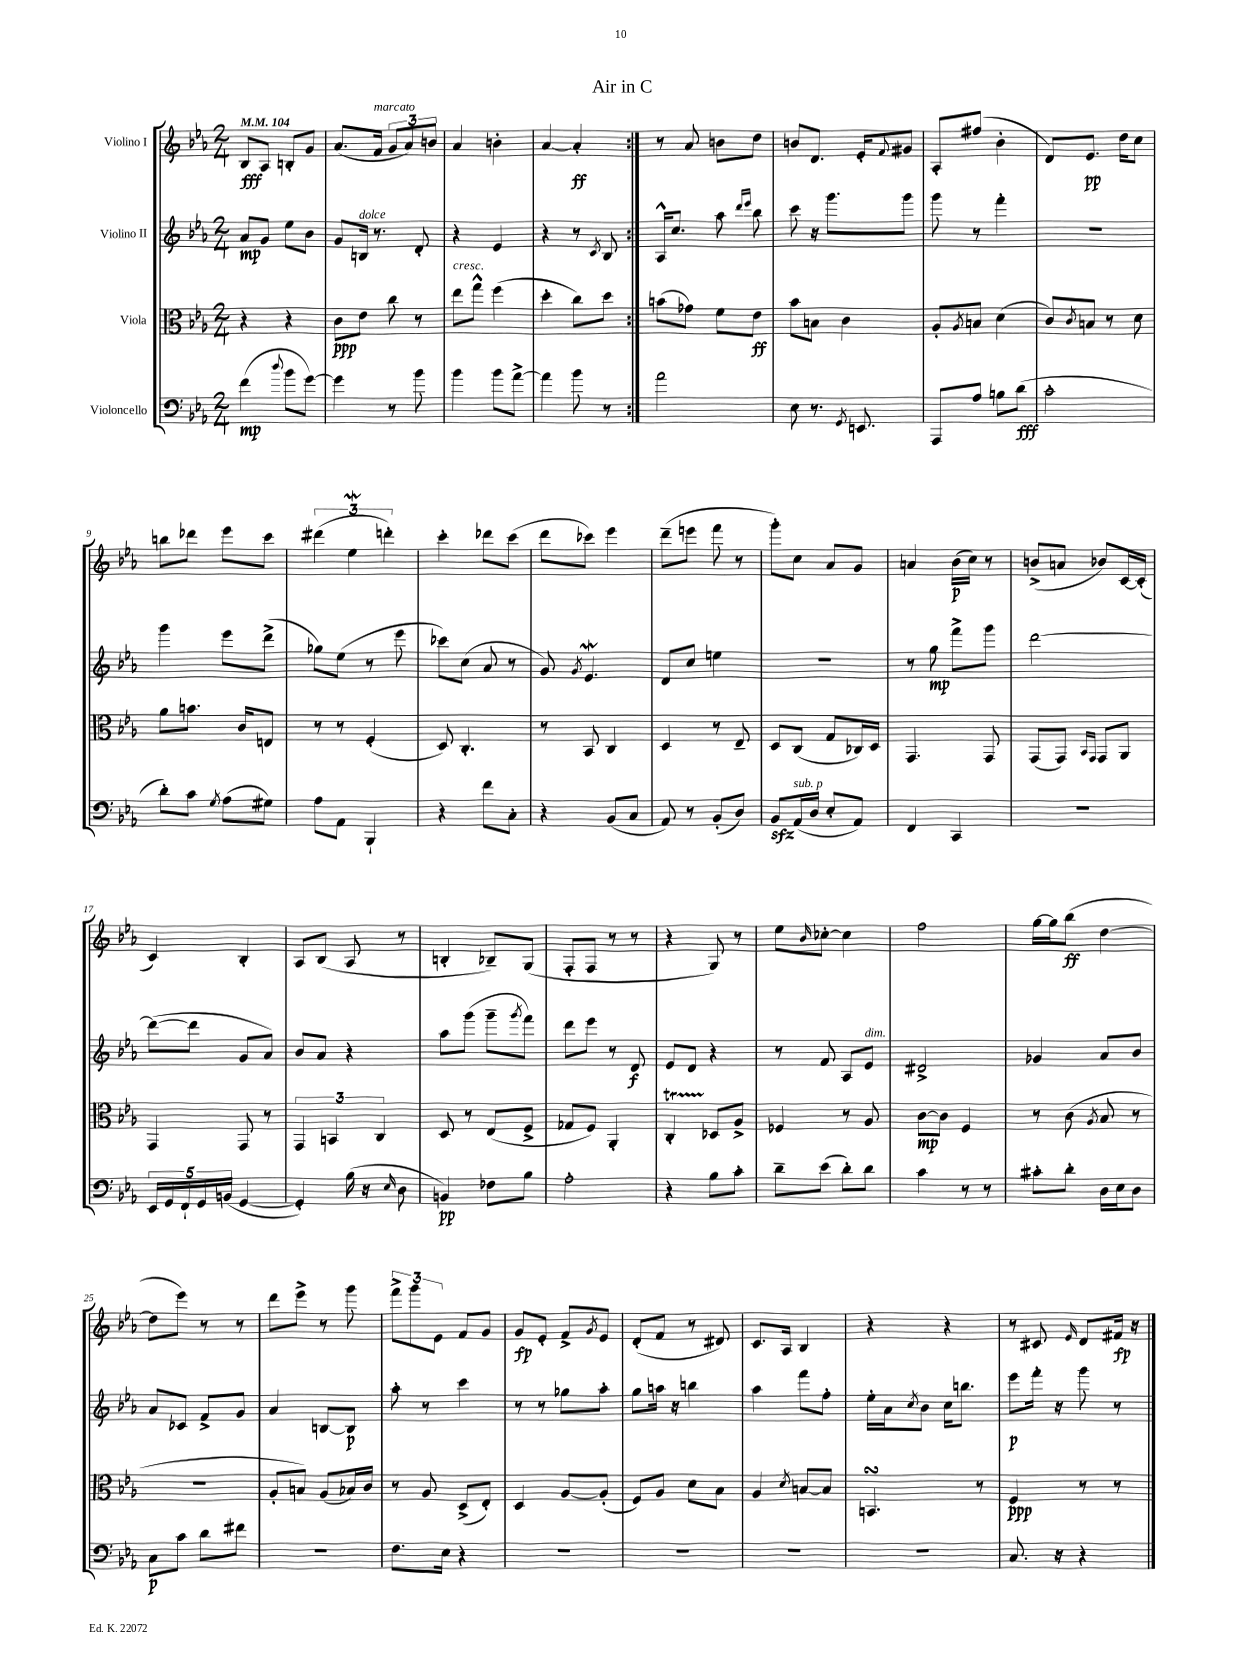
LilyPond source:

\header { title = "Air in C" }
<<
\new StaffGroup <<
\new Staff = "s0" \with { instrumentName = "Violino I" } {
    \clef treble \key ees \major \numericTimeSignature \time 2/4 \tempo 4 = 104
    \repeat volta 2 { bes8\fff aes8 b8-. g'8 |
    aes'8.( f'16^\markup { \italic "marcato" } \tuplet 3/2 { g'8 aes'8) b'8 } |
    aes'4 b'4-. |
    aes'4~ aes'4-.\ff | }
    r8 aes'8 b'8 d''8 |
    b'8 d'8. ees'16-. \appoggiatura { f'8 } gis'8 |
    aes8-. fis''8( bes'4-. |
    d'8) ees'8.\pp d''16 c''8 |
    b''8 des'''8 ees'''8 c'''8 |
    \tuplet 3/2 { dis'''4( ees''4\mordent d'''4-.) } |
    c'''4-. des'''8 c'''8( |
    d'''8 ces'''8) ees'''4 |
    d'''8--( e'''8 f'''8 r8 |
    g'''8-.) c''8 aes'8 g'8 |
    a'4 bes'16\p( c''16) r8 |
    b'8->( a'8 bes'8) c'16~ c'16-.( |
    c'4) bes4-. |
    aes8 bes8( aes8 r8 |
    b4-. bes8--) g8( |
    f8-. f8 r8 r8 |
    r4 g8) r8 |
    ees''8 \grace { bes'16 } ces''8~-. ces''4 |
    f''2 |
    g''16~ g''16 bes''8\ff( d''4~ |
    d''8 ees'''8) r8 r8 |
    d'''8 ees'''8-> r8 g'''8 |
    \tuplet 3/2 { f'''8-> g'''8 ees'8 } f'8 g'8 |
    g'8\fp ees'8-. f'8-> \acciaccatura { g'8 } ees'8 |
    d'8-.( f'8 r8 dis'8) |
    c'8. aes16 bes4 |
    r4 r4 |
    r8 cis'8 \grace { ees'16 } d'8 fis'16\fp r16 \bar "|." |
}
\new Staff = "s1" \with { instrumentName = "Violino II" } {
    \clef treble \key ees \major \numericTimeSignature \time 2/4
    \repeat volta 2 { aes'8\mp g'8 ees''8 bes'8 |
    g'8 b16^\markup { \italic "dolce" } r8. d'8-. |
    r4 ees'4 |
    r4 r8 \acciaccatura { c'8 } bes8 | }
    aes16-^ c''8. aes''8 \grace { d'''16 ees'''16 } bes''8 |
    c'''8 r16 g'''8. g'''8 |
    g'''8 r8 f'''4-. |
    R2 |
    g'''4 ees'''8 d'''8->( |
    ges''8) ees''8( r8 ees'''8 |
    ces'''8) c''8( aes'8 r8 |
    g'8) \acciaccatura { g'8 } ees'4.\mordent |
    d'8 c''8 e''4 |
    r2 |
    r8 g''8\mp f'''8-> g'''8 |
    d'''2~ |
    d'''8~( d'''8 g'8 aes'8) |
    bes'8 aes'8 r4 |
    aes''8 g'''8( g'''8-- \acciaccatura { g'''8 } f'''8) |
    d'''8 ees'''8 r8 d'8\f |
    ees'8 d'8 r4 |
    r8 f'8 aes8 ees'8^\markup { \italic "dim." } |
    dis'2-> |
    ges'4 aes'8 bes'8 |
    aes'8 ces'8 f'8-> g'8 |
    aes'4 b8~ b8\p |
    aes''8-. r8 c'''4 |
    r8 r8 ges''8 aes''8-. |
    g''8 a''16 r16 b''4 |
    aes''4 f'''8 f''8-. |
    ees''16-. aes'16 \acciaccatura { c''8 } bes'8 c''16 b''8. |
    ees'''8\p f'''16-. r16 g'''8 r8 \bar "|." |
}
\new Staff = "s2" \with { instrumentName = "Viola" } {
    \clef alto \key ees \major \numericTimeSignature \time 2/4
    \repeat volta 2 { r4 r4 |
    c'8\ppp ees'8 c''8 r8 |
    ees''8^\markup { \italic "cresc." } g''8-^ f''4( |
    d''4-. c''8) d''8 | }
    b'8( ges'8) f'8 ees'8\ff |
    bes'8 b8 c'4 |
    aes8-. \acciaccatura { aes8 } b8 d'4( |
    c'8) \acciaccatura { c'8 } b8 r8 d'8 |
    aes'8 b'8. c'16 e8 |
    r8 r8 f4-.( |
    d8) c4.-. |
    r8 bes,8 c4 |
    d4 r8 ees8-- |
    d8 c8( g8 ces16) d16 |
    g,4. g,8 |
    g,8( g,8) \grace { bes,16 g,16 } g,8 aes,8 |
    g,4 g,8 r8 |
    \tuplet 3/2 { g,4 b,4 c4 } |
    d8 r8 ees8( f8-> |
    ges8 f8) aes,4-. |
    c4-.\startTrillSpan des8\stopTrillSpan aes8-> |
    fes4 r8 aes8 |
    c'8~\mp c'8 f4 |
    r8 c'8( \acciaccatura { aes8 } bes8 r8 |
    r2 |
    aes8-. b8) aes8( bes16) c'16 |
    r8 aes8 d8->( ees8-.) |
    d4 aes8~ aes8-.( |
    f8) aes8 d'8 bes8 |
    aes4 \acciaccatura { d'8 } b8~ b8 |
    b,4.\turn r8 |
    f4\ppp r8 r8 \bar "|." |
}
\new Staff = "s3" \with { instrumentName = "Violoncello" } {
    \clef bass \key ees \major \numericTimeSignature \time 2/4
    \repeat volta 2 { f'4\mp( \appoggiatura { d''8 } bes'8 g'8~) |
    g'4 r8 bes'8 |
    bes'4 bes'8 aes'8~-> |
    aes'4 bes'8 r8 | }
    aes'2 |
    ees8 r8. \acciaccatura { g,8 } e,8. |
    aes,,8 aes8 b8 d'8\fff( |
    c'2-. |
    d'8-.) c'8 \acciaccatura { g8 } aes8( gis8) |
    aes8 aes,8 bes,,4-! |
    r4 f'8 c8-. |
    r4 bes,8( c8 |
    aes,8) r8 bes,8-.( d8) |
    bes,8\sfz aes,16^\markup { \italic "sub. p" }( d16 ees8-. aes,8) |
    f,4 c,4 |
    r2 |
    \tuplet 5/4 { ees,16 g,16 f,16-! g,16 b,16( } g,4~ |
    g,4-.) bes16( r16 \grace { ees16 } d8 |
    b,4\pp) fes8 bes8 |
    aes2-. |
    r4 bes8 c'8-. |
    d'8-- ees'8( d'8-.) d'8 |
    c'4 r8 r8 |
    cis'8-. d'8-. d16 ees16 d8 |
    c8\p c'8 d'8 fis'8 |
    R2 |
    f8. ees16 r4 |
    R2 |
    R2 |
    R2 |
    R2 |
    c8. r16 r4 \bar "|." |
}
>>
>>
